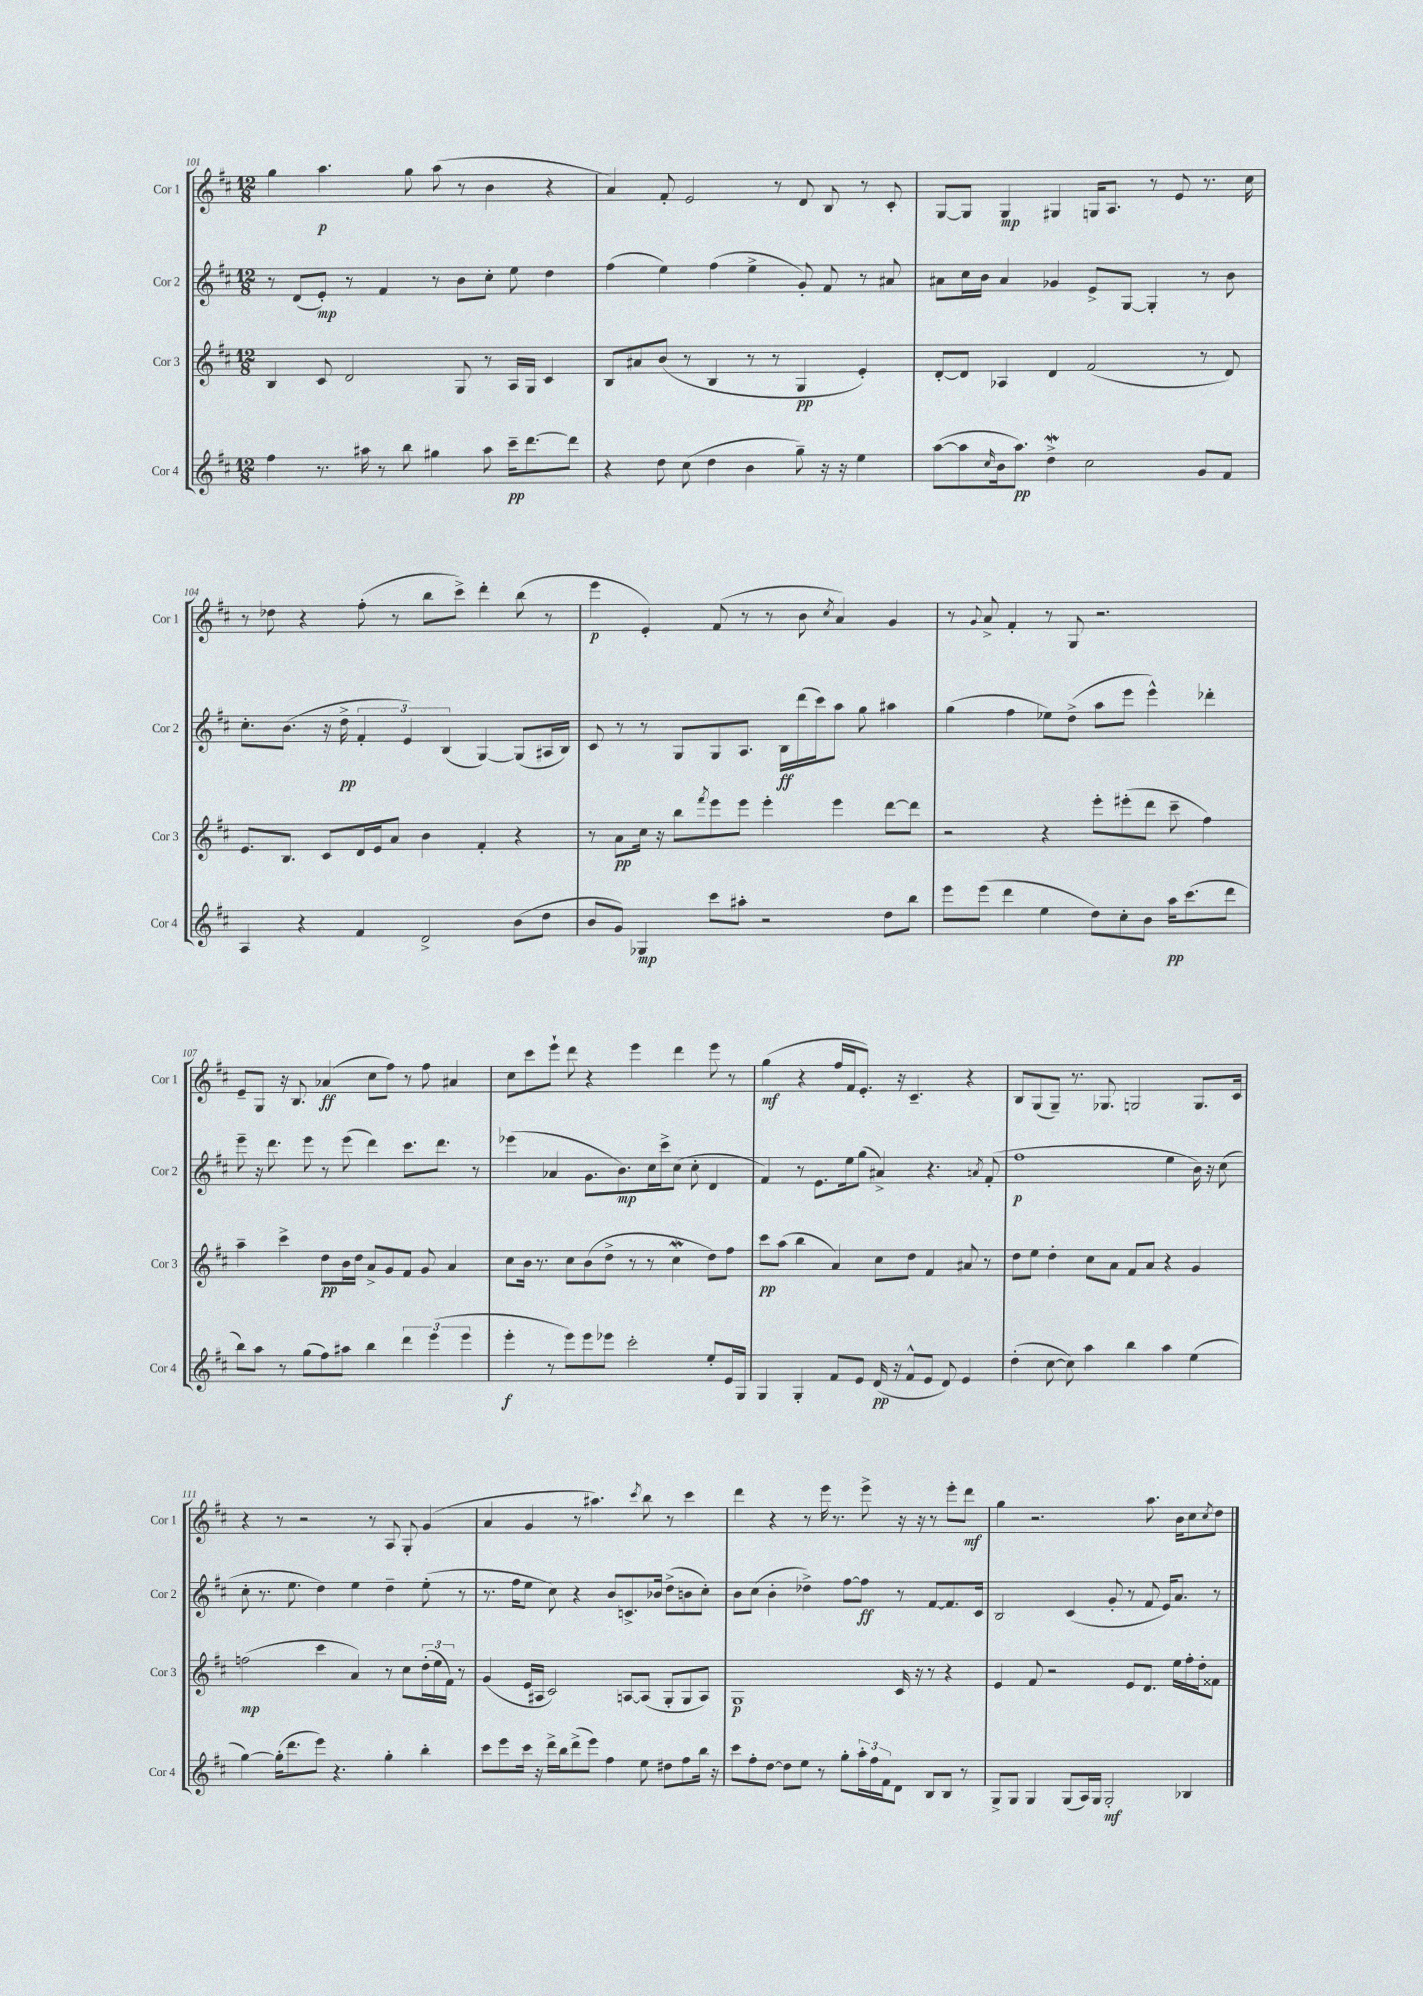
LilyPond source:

<<
\new StaffGroup <<
\new Staff = "s0" \with { instrumentName = "Cor 1" shortInstrumentName = "Cor 1" } {
    \clef treble \key d \major \numericTimeSignature \time 12/8
    g''4 a''4.\p g''8 a''8( r8 b'4 r4 |
    a'4) fis'8-. e'2 r8 d'8 b8 r8 cis'8-. |
    g8~ g8 g4\mp gis4 g16 a8. r8 e'8 r8. cis''16 |
    r8 des''8 r4 fis''8-.( r8 b''8 cis'''8->) d'''4-. b''8( r8 |
    e'''4\p e'4-.) fis'8( r8 r8 b'8 \acciaccatura { cis''8 } a'4) g'4 |
    r8 \appoggiatura { g'8 } a'8-> fis'4-. r8 g8 r2. |
    e'8-- g8 r16 b8. aes'4\ff( cis''8 fis''8) r8 fis''8 ais'4 |
    cis''8 cis'''8 e'''8-! d'''8 r4 e'''4 d'''4 e'''8 r8 |
    g''4\mf( r4 fis''16 fis'16 e'8.-.) r16 cis'4.-- r4 |
    b8 g8( g8--) r8. ges8. g2 g8. cis'16 |
    r4 r8 r2 r8 a8 g8-. g'4( |
    a'4 g'4 r8 ais''4.) \acciaccatura { cis'''8 } b''8 r8 cis'''4 |
    d'''4 r4 r8 e'''16 r8. e'''8-> r16 r16 r8 e'''8-. d'''8\mf |
    g''4 r2. a''8. b'16 cis''8 \acciaccatura { cis''8 } d''8 \bar "|." |
}
\new Staff = "s1" \with { instrumentName = "Cor 2" shortInstrumentName = "Cor 2" } {
    \clef treble \key d \major \numericTimeSignature \time 12/8
    r8 d'8( e'8-.\mp) r8 fis'4 r8 b'8 cis''8-. e''8 d''4 |
    fis''4( e''4) fis''4( e''4-> g'8-.) fis'8 r8 ais'8 |
    ais'8 cis''16 b'16 ais'4 ges'4 e'8-> g8~ g4-. r8 b'8 |
    cis''8.-. b'8.( r16 d''16->\pp \tuplet 3/2 { fis'4-. e'4) b4( } g4~) g8( ais16 b16) |
    cis'8 r8 r8 g8 g8 a8. b16\ff d'''16( cis'''16) a''8 g''8 ais''4 |
    g''4( fis''4 ees''8) d''8->( a''8 e'''8 e'''4-^) des'''4-. |
    e'''8-- r16 d'''8. e'''8 r8 e'''8( d'''4) cis'''8. d'''8. r8 |
    ees'''4( aes'4 g'8. b'8.\mp) cis''16 cis'''16-> cis''8( cis''8-. d'4 |
    fis'4) r8 e'8. e''16 g''8( ais'4->) r4. \acciaccatura { a'8 } fis'8-.( |
    fis''1\p e''4 b'16) r16 cis''8( |
    cis''8-. r8. e''8. d''4) e''4 d''4-- e''8-.( r8 |
    r8. fis''16 e''8 cis''8) r4 b'8 c'8.-> bes'16 d''8->( b'8 cis''8-.) |
    b'8 cis''8( b'4-. des''4->) fis''8~ fis''8\ff r8 fis'8~ fis'8. cis'16 |
    b2 cis'4( g'8-. r8 fis'8 e'16) a'8. r8 \bar "|." |
}
\new Staff = "s2" \with { instrumentName = "Cor 3" shortInstrumentName = "Cor 3" } {
    \clef treble \key d \major \numericTimeSignature \time 12/8
    b4 cis'8 d'2 g8 r8 a16 g16 cis'4 |
    b8 ais'8 b'8( r8 b4 r8 r8 g4\pp e'4-.) |
    d'8~-. d'8 aes4 d'4 fis'2( r8 d'8) |
    e'8. b8. cis'8 d'16 e'16 a'8 b'4 fis'4-. r4 |
    r8 a'8\pp cis''16 r16 b''8 \acciaccatura { fis'''8 } e'''8 e'''8 e'''4-. e'''4 d'''8~ d'''8 |
    r2 r4 e'''8-. eis'''8-.( d'''8 cis'''8-- fis''4) |
    a''4-- cis'''4-> d''8\pp b'16 d''16 a'8-> g'8 fis'8 g'8 a'4 |
    cis''8 b'16 r8. cis''8 b'8( d''8-> r8 r8 cis''4\mordent d''8) fis''8 |
    cis'''8\pp a''8( b''4 a'4) cis''8 d''8 fis'4 ais'8 r8 |
    d''8 e''8 d''4-. cis''8 a'8 fis'8 a'8 r4 g'4 |
    f''2\mp( cis'''4 a'4) r8 cis''8 \tuplet 3/2 { d''16-.( e''16 fis'16) } r8 |
    g'4( e'16 ais16 cis'2) a8~ a8( g8-. g8 a8) |
    g1\p cis'16 r16 r8 r4 |
    e'4 fis'8 r2 e'8 d'8. e''16 fis''16-. d''16-. fisis'8 \bar "|." |
}
\new Staff = "s3" \with { instrumentName = "Cor 4" shortInstrumentName = "Cor 4" } {
    \clef treble \key d \major \numericTimeSignature \time 12/8
    fis''4 r8. ais''16 r8 b''8 gis''4 ais''8 cis'''16--\pp d'''8.~ d'''8 |
    r4 d''8 cis''8( d''4 b'4 g''8--) r16 r16 e''4 |
    a''8~( a''8 \grace { cis''16 } b'16 a''8.\pp) d''4->\mordent cis''2 g'8 fis'8 |
    a4 r4 fis'4 d'2-> b'8( d''8 |
    b'8 g'8) ges4\mp cis'''8 ais''8-. r2 d''8 b''8 |
    e'''8 e'''8( d'''4 e''4 d''8) cis''8-. b'8 a''16\pp cis'''8.( d'''8 |
    b''8) a''8 r8 g''8( fis''8) ais''8 b''4 \tuplet 3/2 { d'''4 e'''4( e'''4 } |
    e'''4-.\f r8 e'''8) e'''8 ees'''8 cis'''2-. e''8-. e'16 g16 |
    g4 g4-. fis'8 e'8 d'16\pp( r16 fis'8-^ e'8 d'8) e'4 |
    d''4-.( cis''8~ cis''8) a''4 b''4 a''4 e''4( |
    g''4~) g''16-.( d'''8. e'''8) r4. g''4-. b''4-. |
    cis'''8 e'''8 cis'''16 r16 d'''16-> b''16 d'''8->( e'''8) fis''4 e''8 dis''8 fis''8 b''16 r16 |
    cis'''8 fis''8-. d''8~ d''8 e''8 r8 g''8-. \tuplet 3/2 { a''16-. fis''16 fis'16 } d'8 b8 b8 r8 |
    g8-> g8 g4 g8( a16) g16 g2-.\mf bes4 \bar "|." |
}
>>
>>
\layout { \context { \Score currentBarNumber = #101 } }
